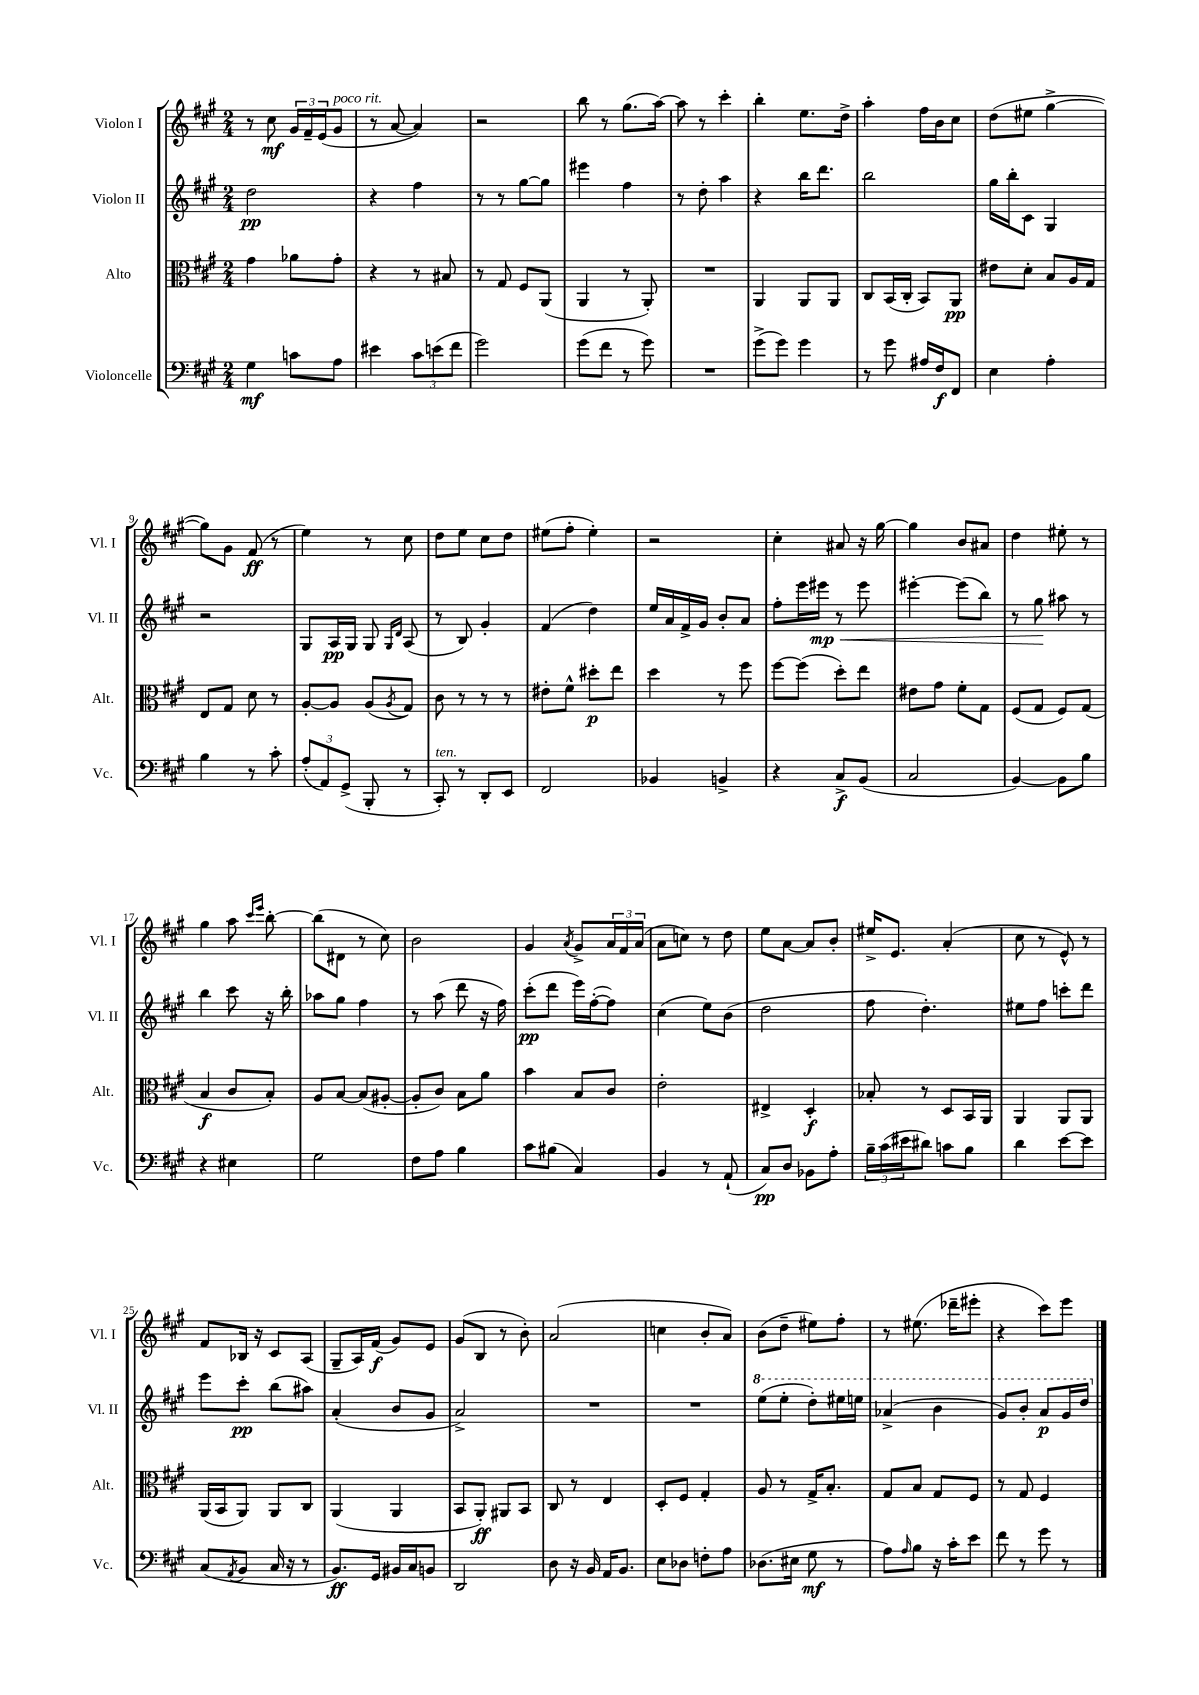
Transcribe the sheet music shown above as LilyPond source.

<<
\new StaffGroup <<
\new Staff = "s0" \with { instrumentName = "Violon I" shortInstrumentName = "Vl. I" } {
    \clef treble \key a \major \numericTimeSignature \time 2/4
    r8 cis''8\mf \tuplet 3/2 { gis'16 fis'16-- e'16( } gis'8^\markup { \italic "poco rit." } |
    r8 a'8~ a'4) |
    r2 |
    b''8 r8 gis''8.( a''16~) |
    a''8 r8 cis'''4-. |
    b''4-. e''8. d''16-> |
    a''4-. fis''16 b'16 cis''8 |
    d''8( eis''8 gis''4~-> |
    gis''8) gis'8 fis'8\ff( r8 |
    e''4) r8 cis''8 |
    d''8 e''8 cis''8 d''8 |
    eis''8( fis''8-. eis''4-.) |
    r2 |
    cis''4-. ais'8 r16 gis''16~ |
    gis''4 b'8 ais'8 |
    d''4 eis''8-. r8 |
    gis''4 a''8 \grace { cis'''16 e'''16 } b''8~-. |
    b''8( dis'8 r8 cis''8) |
    b'2 |
    gis'4 \acciaccatura { a'8 } gis'8-> \tuplet 3/2 { a'16 fis'16 a'16( } |
    a'8 c''8) r8 d''8 |
    e''8 a'8~ a'8 b'8-. |
    eis''16-> e'8. a'4-.( |
    cis''8 r8 e'8-^) r8 |
    fis'8 bes16 r16 cis'8 a8( |
    gis8-- a16) fis'16\f( gis'8) e'8 |
    gis'8( b8 r8 b'8-.) |
    a'2( |
    c''4 b'8-. a'8) |
    b'8( d''8-- eis''8) fis''8-. |
    r8 eis''8.( des'''16-- eis'''8-. |
    r4 cis'''8) e'''8 \bar "|." |
}
\new Staff = "s1" \with { instrumentName = "Violon II" shortInstrumentName = "Vl. II" } {
    \clef treble \key a \major \numericTimeSignature \time 2/4
    d''2\pp |
    r4 fis''4 |
    r8 r8 gis''8~ gis''8 |
    eis'''4 fis''4 |
    r8 d''8-. a''4 |
    r4 b''16 d'''8. |
    b''2 |
    gis''16 b''16-. cis'8 gis4 |
    r2 |
    gis8 a16\pp gis16 gis8 \grace { gis16 d'16 } a8( |
    r8 b8) gis'4-. |
    fis'4( d''4) |
    e''16 a'16 fis'16-> gis'16 b'8-. a'8 |
    fis''8-. e'''16 eis'''16\mp\< r8 eis'''8 |
    eis'''4~-. eis'''8( b''8) |
    r8 gis''8\! ais''8 r8 |
    b''4 cis'''8 r16 b''16-. |
    aes''8 gis''8 fis''4 |
    r8 a''8( d'''8 r16 fis''16) |
    cis'''8-.\pp( d'''8 e'''16) fis''16~-.( fis''8) |
    cis''4( e''8) b'8( |
    d''2 |
    fis''8 d''4.-.) |
    eis''8 fis''8 c'''8-. d'''8 |
    e'''8 cis'''8-.\pp b''8( ais''8) |
    a'4-.( b'8 gis'8 |
    a'2->) |
    R2 |
    R2 |
    \ottava #1 e'''8( e'''8-. d'''8-.) eis'''16 e'''16 |
    aes''4->( b''4 |
    gis''8) b''8-. a''8\p gis''16 d'''16 \ottava #0 \bar "|." |
}
\new Staff = "s2" \with { instrumentName = "Alto" shortInstrumentName = "Alt." } {
    \clef alto \key a \major \numericTimeSignature \time 2/4
    gis'4 aes'8 gis'8-. |
    r4 r8 bis8 |
    r8 gis8 fis8 a,8( |
    a,4 r8 a,8-.) |
    R2 |
    a,4 a,8 a,8 |
    cis8 b,16( cis16-. b,8) a,8\pp |
    eis'8 d'8-. b8 a16 gis16 |
    e8 gis8 d'8 r8 |
    a8~-. a8 a8( \acciaccatura { a8 } gis8) |
    cis'8 r8 r8 r8 |
    eis'8-. fis'8-^ dis''8-.\p e''8 |
    d''4 r8 fis''8 |
    fis''8~ fis''8( d''8-.) e''8 |
    eis'8 gis'8 fis'8-. gis8 |
    fis8( gis8 fis8) gis8( |
    b4\f cis'8 b8-.) |
    a8 b8~ b8( ais8~-. |
    ais8-. cis'8) b8 a'8 |
    b'4 b8 cis'8 |
    e'2-. |
    eis4-> d4-.\f |
    bes8-. r8 d8 b,16 a,16 |
    a,4 a,8 a,8 |
    a,16( b,16 a,8) a,8 cis8 |
    a,4( a,4 |
    b,8 a,8-.\ff) ais,8 b,8 |
    cis8 r8 e4 |
    d8-. fis8 gis4-. |
    a8 r8 gis16-> b8.-. |
    gis8 b8 gis8 fis8 |
    r8 gis8 fis4 \bar "|." |
}
\new Staff = "s3" \with { instrumentName = "Violoncelle" shortInstrumentName = "Vc." } {
    \clef bass \key a \major \numericTimeSignature \time 2/4
    gis4\mf c'8 a8 |
    eis'4 \tuplet 3/2 { cis'8 e'8( fis'8 } |
    gis'2) |
    gis'8( fis'8 r8 gis'8) |
    R2 |
    gis'8->( gis'8) gis'4 |
    r8 gis'8 ais16 fis16\f fis,8 |
    e4 a4-. |
    b4 r8 cis'8-. |
    \tuplet 3/2 { a8-.( a,8) gis,8->( } b,,8-. r8 |
    cis,8-.^\markup { \italic "ten." }) r8 d,8-. e,8 |
    fis,2 |
    bes,4 b,4-> |
    r4 cis8->\f b,8( |
    cis2 |
    b,4~) b,8 b8 |
    r4 eis4 |
    gis2 |
    fis8 a8 b4 |
    cis'8 bis8( cis4) |
    b,4 r8 a,8-!( |
    cis8\pp) d8 bes,8 a8-. |
    \tuplet 3/2 { b16-- cis'16( eis'16 } dis'8) c'8 b8 |
    d'4 e'8~ e'8 |
    cis8( \acciaccatura { a,8 } b,8 cis16 r16 r8 |
    b,8.\ff) gis,16 bis,16 cis16 b,8 |
    d,2 |
    d8 r16 b,16 a,16 b,8. |
    e8 des8 f8-. a8 |
    des8.( eis16 gis8\mf r8 |
    a8) \grace { a16 } b8 r16 cis'16-. e'8 |
    fis'8 r8 gis'8 r8 \bar "|." |
}
>>
>>
